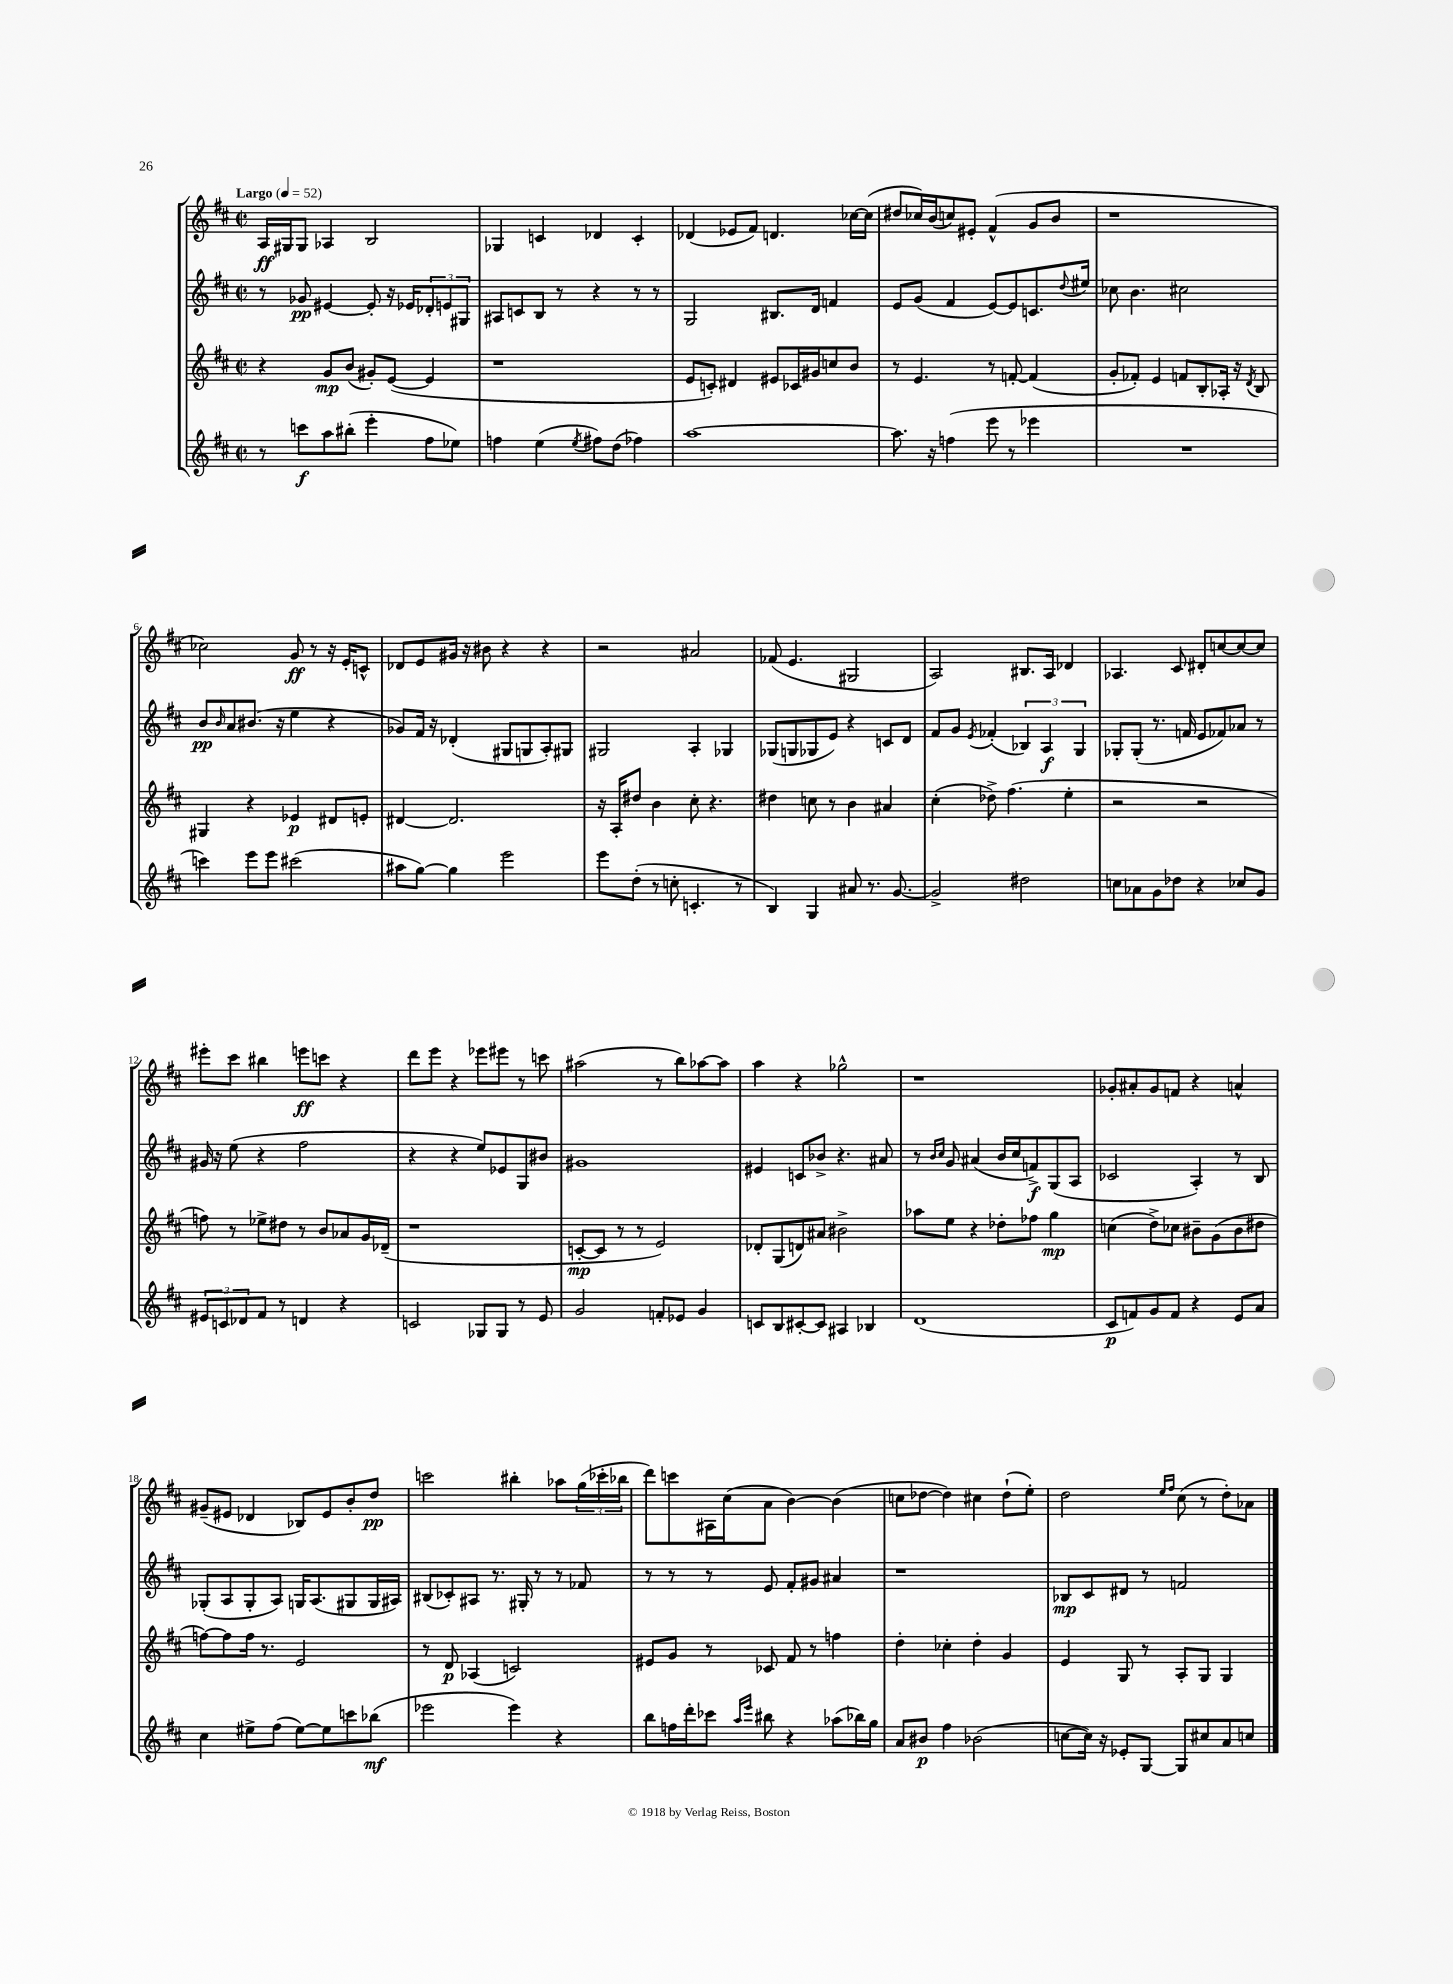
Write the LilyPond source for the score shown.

<<
\new StaffGroup <<
\new Staff = "s0" {
    \clef treble \key d \major \defaultTimeSignature \time 2/2 \tempo "Largo" 4 = 52
    a16\ff gis16 gis8 aes4 b2 |
    ges4 c'4 des'4 c'4-. |
    des'4( ees'8 fis'8) d'4. ces''16~ ces''16( |
    dis''8 ces''16) b'16( c''8) eis'8-. fis'4-^( g'8 b'8 |
    r1 |
    ces''2) g'8\ff r8 r16 e'16-. c'8-^ |
    des'8 e'8 gis'16 r16 bis'8 r4 r4 |
    r2 ais'2 |
    fes'8( e'4. gis2 |
    a2) bis8. a16 des'4 |
    aes4. cis'8 dis'8-. c''8~ c''8~ c''8 |
    eis'''8-. cis'''8 bis''4 e'''8\ff c'''8 r4 |
    d'''8 e'''8 r4 ees'''8 eis'''8 r8 c'''8 |
    ais''2( r8 b''8) aes''8~ aes''8 |
    a''4 r4 ges''2-^ |
    r1 |
    ges'8-. ais'8-. ges'8 f'8 r4 a'4-^ |
    gis'8--( eis'8 des'4 bes8) eis'8 b'8-. d''8\pp |
    c'''2 bis''4-. aes''8 \tuplet 3/2 { g''16( ces'''16-. bes''16 } |
    d'''8) c'''8 ais16 cis''16( a'8 b'4~) b'4( |
    c''8 des''8~ des''4) cis''4 des''8-!( e''8-.) |
    d''2 \grace { e''16 fis''16 } cis''8( r8 d''8-.) aes'8 \bar "|." |
}
\new Staff = "s1" {
    \clef treble \key d \major \defaultTimeSignature \time 2/2
    r8 ges'8\pp eis'4~ eis'8-. r16 ees'16 \tuplet 3/2 { des'8-. e'8 gis8 } |
    ais8 c'8 b8 r8 r4 r8 r8 |
    g2 bis8. d'16 f'4 |
    e'8 g'8( fis'4 e'8~) e'8 c'8. \appoggiatura { d''8 } eis''16 |
    ces''8 b'4. cis''2 |
    b'8\pp \grace { b'16 } a'8 bis'8.( r16 e''4 r4 |
    ges'8) fis'16 r16 des'4-.( gis8 g8 a8-.) gis8 |
    gis2 a4-. ges4 |
    ges8( g8 ges8 e'8) r4 c'8 d'8 |
    fis'8 g'8 \acciaccatura { e'8 } fes'4-.( \tuplet 3/2 { bes4) a4\f g4 } |
    ges8-. ges8-.( r8. f'16 e'8 fes'8) aes'8 r8 |
    gis'16 r16 e''8( r4 fis''2 |
    r4 r4 e''8) ees'8 g8 bis'8 |
    gis'1 |
    eis'4 c'8 bes'8-> r4. ais'8 |
    r8 \grace { b'16 cis''16 } g'8 ais'4( b'16 cis''16 f'8->\f) g8( a8 |
    ces'2 a4-.) r8 b8 |
    ges8-.( a8 ges8-. a8) g16 a8.( gis8 gis16 ais16) |
    bis8( ces'8-.) ais8 r8. gis16-. r8 r8 fes'8 |
    r8 r8 r8 e'8 fis'8-. gis'8 ais'4 |
    r1 |
    bes8\mp cis'8 dis'8 r8 f'2 \bar "|." |
}
\new Staff = "s2" {
    \clef treble \key d \major \defaultTimeSignature \time 2/2
    r4 g'8\mp b'8( gis'8-.) e'8~( e'4 |
    r1 |
    e'8 c'8-.) dis'4 eis'8 ces'16 gis'16 c''8 b'8 |
    r8 e'4. r8 f'8~-. f'4( |
    g'8-. fes'8-.) e'4 f'8 b8-. aes16-. r16 \acciaccatura { d'8 } b8 |
    gis4 r4 ees'4\p dis'8 e'8-. |
    dis'4~ dis'2. |
    r16 a16-. dis''8 b'4 cis''8-. r4. |
    dis''4 c''8 r8 b'4 ais'4 |
    cis''4-.( des''8->) fis''4.( e''4-. |
    r2 r2 |
    f''8) r8 ees''8-> dis''8 r8 b'8 aes'8 g'16 des'16--( |
    r1 |
    c'8~-.\mp c'8 r8 r8 e'2) |
    des'8-. g8( d'8) ais'8 bis'2-> |
    aes''8 e''8 r4 des''8-. fes''8 g''4\mp |
    c''4( d''8->) ces''8 bis'8-- g'8( bis'8 dis''8 |
    f''8~) f''8 f''16 r8. e'2 |
    r8 d'8\p aes4( c'2) |
    eis'8 g'8 r8 ces'8 fis'8 r8 f''4 |
    d''4-. ces''4-. d''4-. g'4 |
    e'4 g8 r8 a8-. g8 g4 \bar "|." |
}
\new Staff = "s3" {
    \clef treble \key d \major \defaultTimeSignature \time 2/2
    r8 c'''8\f a''8 bis''8-.( e'''4-. fis''8 ees''8) |
    f''4 e''4( \acciaccatura { e''8 } fis''8) d''8( fes''4) |
    a''1~ |
    a''8. r16 f''4( e'''8 r8 ees'''4 |
    R1 |
    c'''4) e'''8 e'''8 cis'''2( |
    ais''8 g''8~) g''4 e'''2 |
    e'''8 d''8-.( r8 c''8-. c'4.-. r8 |
    b4) g4 ais'8 r8. g'8.~ |
    g'2-> dis''2 |
    c''8 aes'8 g'8 des''8 r4 ces''8 g'8 |
    \tuplet 3/2 { eis'8 c'8 des'8 } fis'8 r8 d'4 r4 |
    c'2 ges8 ges8 r8 e'8 |
    g'2 f'8-. ees'8 g'4 |
    c'8 b8 cis'8~-. cis'8 ais4 bes4 |
    d'1( |
    cis'8\p f'8) g'8 f'8 r4 e'8 a'8 |
    cis''4 eis''8-> fis''8( eis''8~) eis''8 c'''8 bes''8\mf( |
    ees'''2 ees'''4) r4 |
    b''8 f''16 d'''16-. ces'''8 \grace { a''16 e'''16 } bis''8 r4 aes''8( bes''16) g''16 |
    a'8 bis'8\p fis''4 bes'2( |
    c''8~ c''16) r16 ees'8-. g8~ g8 cis''8 a'8 c''8 \bar "|." |
}
>>
>>
